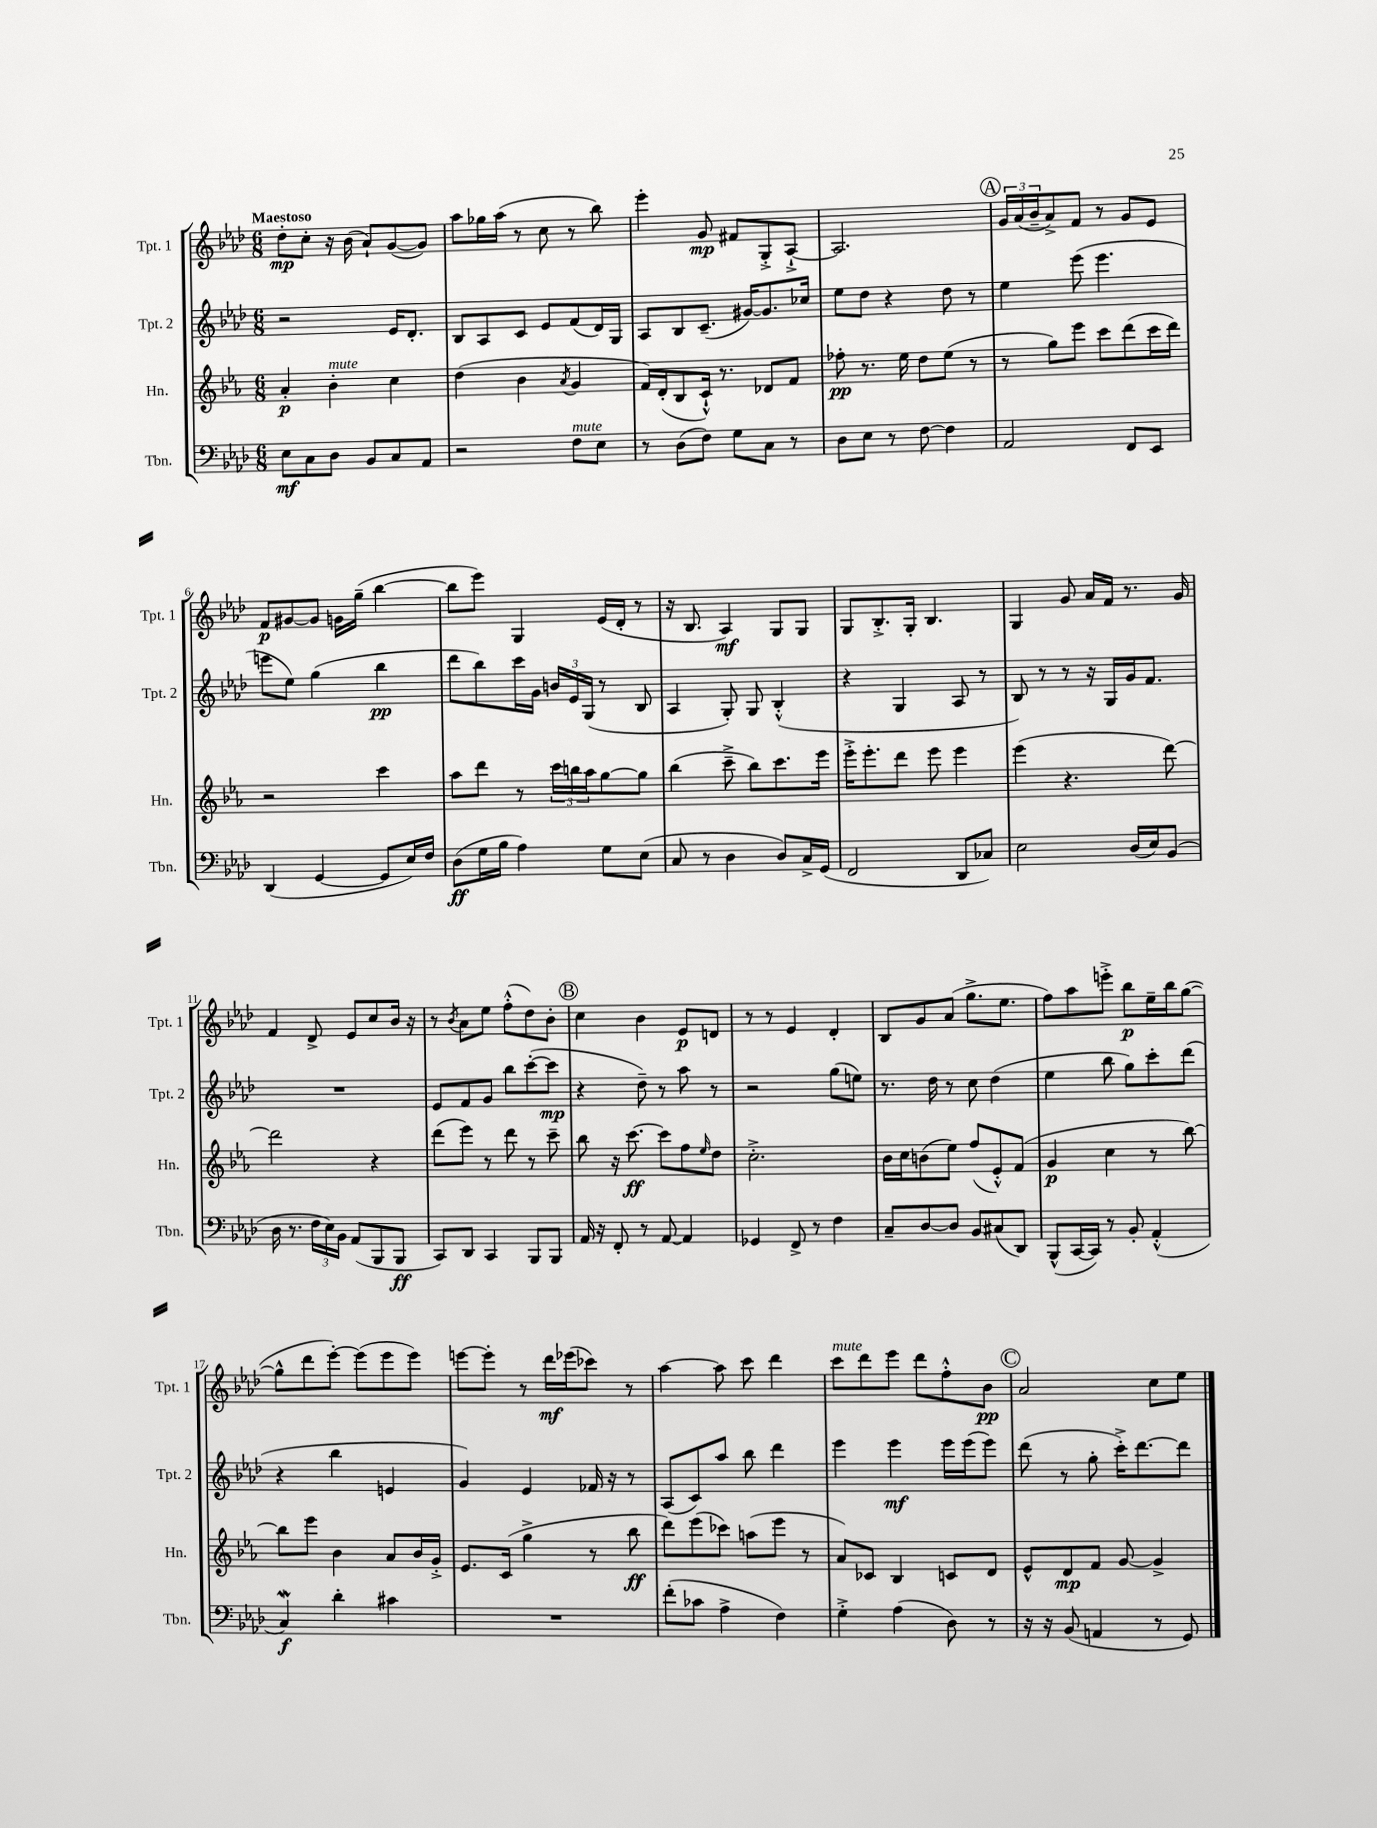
<<
\new StaffGroup <<
\new Staff = "s0" \with { instrumentName = "Tpt. 1" shortInstrumentName = "Tpt. 1" } {
    \clef treble \key aes \major \numericTimeSignature \time 6/8 \tempo "Maestoso"
    des''8-.\mp c''8-. r16 bes'16( aes'8-!) g'8~( g'8) |
    aes''8 ges''16 aes''16( r8 c''8 r8 bes''8) |
    ees'''4-. g'8\mp fis'8 g8-.-> aes8~-!-> |
    aes2. |
    \mark \markup { \circle "A" } \tuplet 3/2 { g'16 aes'16( bes'16-- } aes'8->) f'8 r8 g'8 ees'8 |
    f'8\p gis'8~ gis'8 g'16 g''16--( bes''4~ |
    bes''8 ees'''8) g4 ees'16( des'16-. r8 |
    r16 bes8. aes4\mf) g8 g8 |
    g8 bes8.-.-> g16-. bes4. |
    g4 g'8 aes'16 f'16 r8. g'16 |
    f'4 des'8-> ees'8 c''8 bes'16 r16 |
    r8 \acciaccatura { bes'8 } aes'8 ees''8 f''8-.-^( des''8) bes'8-. |
    \mark \markup { \circle "B" } c''4 bes'4 ees'8\p d'8 |
    r8 r8 ees'4 des'4-. |
    bes8 g'8 aes'8( g''8.-> ees''8. |
    f''8) aes''8 e'''8-.-> bes''8\p ees''16-- bes''16 g''8~( |
    g''8-^ des'''8 ees'''8~-.) ees'''8( ees'''8 ees'''8) |
    e'''8~ e'''8-. r8 des'''16\mf ees'''16( ces'''8) r8 |
    aes''4~ aes''8 c'''8 des'''4 |
    c'''8^\markup { \italic "mute" } des'''8 ees'''8 des'''8 f''8-.-^ bes'8\pp |
    \mark \markup { \circle "C" } aes'2 c''8 ees''8 \bar "|." |
}
\new Staff = "s1" \with { instrumentName = "Tpt. 2" shortInstrumentName = "Tpt. 2" } {
    \clef treble \key aes \major \numericTimeSignature \time 6/8
    r2 ees'16 des'8.-. |
    bes8 aes8 c'8 ees'8 f'8( des'16) g16 |
    aes8 bes8 c'8.--( gis'16~) gis'8. ces''16 |
    ees''8 des''8 r4 des''8 r8 |
    \mark \markup { \circle "A" } ees''4 ees'''8( ees'''4. |
    e'''8 ees''8) g''4( bes''4\pp |
    des'''8 bes''8) c'''16 g'16 \tuplet 3/2 { b'16 ees'16 g16( } r8 bes8 |
    aes4 g8-.) g8 bes4-.-^( |
    r4 g4 aes8 r8 |
    bes8) r8 r8 r16 g16 g'16 f'8. |
    R2. |
    ees'8 f'8 g'8 bes''8 c'''8~-.( c'''8\mp |
    \mark \markup { \circle "B" } r4 des''8--) r8 aes''8 r8 |
    r2 g''8( e''8) |
    r8. des''16 r8 c''8 des''4( |
    ees''4 bes''8 g''8) c'''8-. des'''8( |
    r4 bes''4 e'4 |
    g'4) ees'4 fes'16 r16 r8 |
    aes8( c'8) aes''8 bes''8 des'''4 |
    ees'''4 ees'''4\mf ees'''16 ees'''16( ees'''8) |
    \mark \markup { \circle "C" } des'''8( r8 g''8-. c'''16-.->) des'''8.~ des'''8 \bar "|." |
}
\new Staff = "s2" \with { instrumentName = "Hn." shortInstrumentName = "Hn." } {
    \clef treble \key ees \major \numericTimeSignature \time 6/8
    aes'4-.\p bes'4-.^\markup { \italic "mute" } c''4 |
    d''4( bes'4 \acciaccatura { aes'8 } g'4 |
    f'16) d'16-.( bes8 c'16-!-^) r8. des'8 f'8 |
    fes''8-.\pp r8. ees''16 d''8 ees''8( r8 |
    \mark \markup { \circle "A" } r8 g''8) ees'''8 c'''8 d'''8( c'''16 d'''16) |
    r2 c'''4 |
    aes''8 d'''8 r8 \tuplet 3/2 { c'''16 b''16 aes''16 } g''8~ g''8 |
    bes''4( c'''8---> bes''8) c'''8. ees'''16 |
    ees'''16-.-> ees'''8.-. d'''8 ees'''8 ees'''4 |
    ees'''4( r4. d'''8~) |
    d'''2 r4 |
    d'''8( ees'''8) r8 d'''8 r8 c'''8-- |
    \mark \markup { \circle "B" } bes''8 r16 c'''8.~\ff c'''8 f''8 \grace { ees''16 } d''8 |
    c''2.-.-> |
    bes'16 c''16 b'8( ees''8) f''8( ees'8-.-^) f'8( |
    g'4\p c''4 r8 bes''8~) |
    bes''8 ees'''8 bes'4 aes'8 bes'16 g'16-.-> |
    ees'8. c'16( g''4-> r8 bes''8\ff |
    d'''8) ees'''8( ces'''8) a''8( ees'''8 r8 |
    aes'8) ces'8 bes4 c'8 d'8 |
    \mark \markup { \circle "C" } ees'8-^ d'8\mp f'8 g'8~ g'4-> \bar "|." |
}
\new Staff = "s3" \with { instrumentName = "Tbn." shortInstrumentName = "Tbn." } {
    \clef bass \key aes \major \numericTimeSignature \time 6/8
    ees8\mf c8 des8 bes,8 c8 aes,8 |
    r2 f8^\markup { \italic "mute" } ees8 |
    r8 des8( f8) g8 c8 r8 |
    des8 ees8 r8 f8~ f4 |
    \mark \markup { \circle "A" } aes,2 f,8 ees,8 |
    des,4( g,4~ g,8 ees16) f16 |
    des8\ff( g16 bes16 aes4) g8 ees8( |
    c8 r8 des4 des8) c16-> g,16( |
    f,2 des,8 ces8) |
    ees2 des16( ees16) bes,8( |
    des16 r8. \tuplet 3/2 { f16 ees16) bes,16 } aes,8( bes,,8 bes,,8\ff |
    c,8) des,8 c,4 bes,,8 bes,,8 |
    \mark \markup { \circle "B" } aes,16 r16 f,8-. r8 aes,8~ aes,4 |
    ges,4 f,8-> r8 f4 |
    c8-- des8~ des8 bes,8 cis8( des,8) |
    bes,,8-^( c,16~ c,16) r8 bes,8-. aes,4-.-^( |
    c4\mordent\f) des'4-. cis'4 |
    R2. |
    f'8-.( ces'8 aes4-> f4) |
    g4-.-> aes4( des8) r8 |
    \mark \markup { \circle "C" } r16 r16 bes,8( a,4 r8 g,8) \bar "|." |
}
>>
>>
